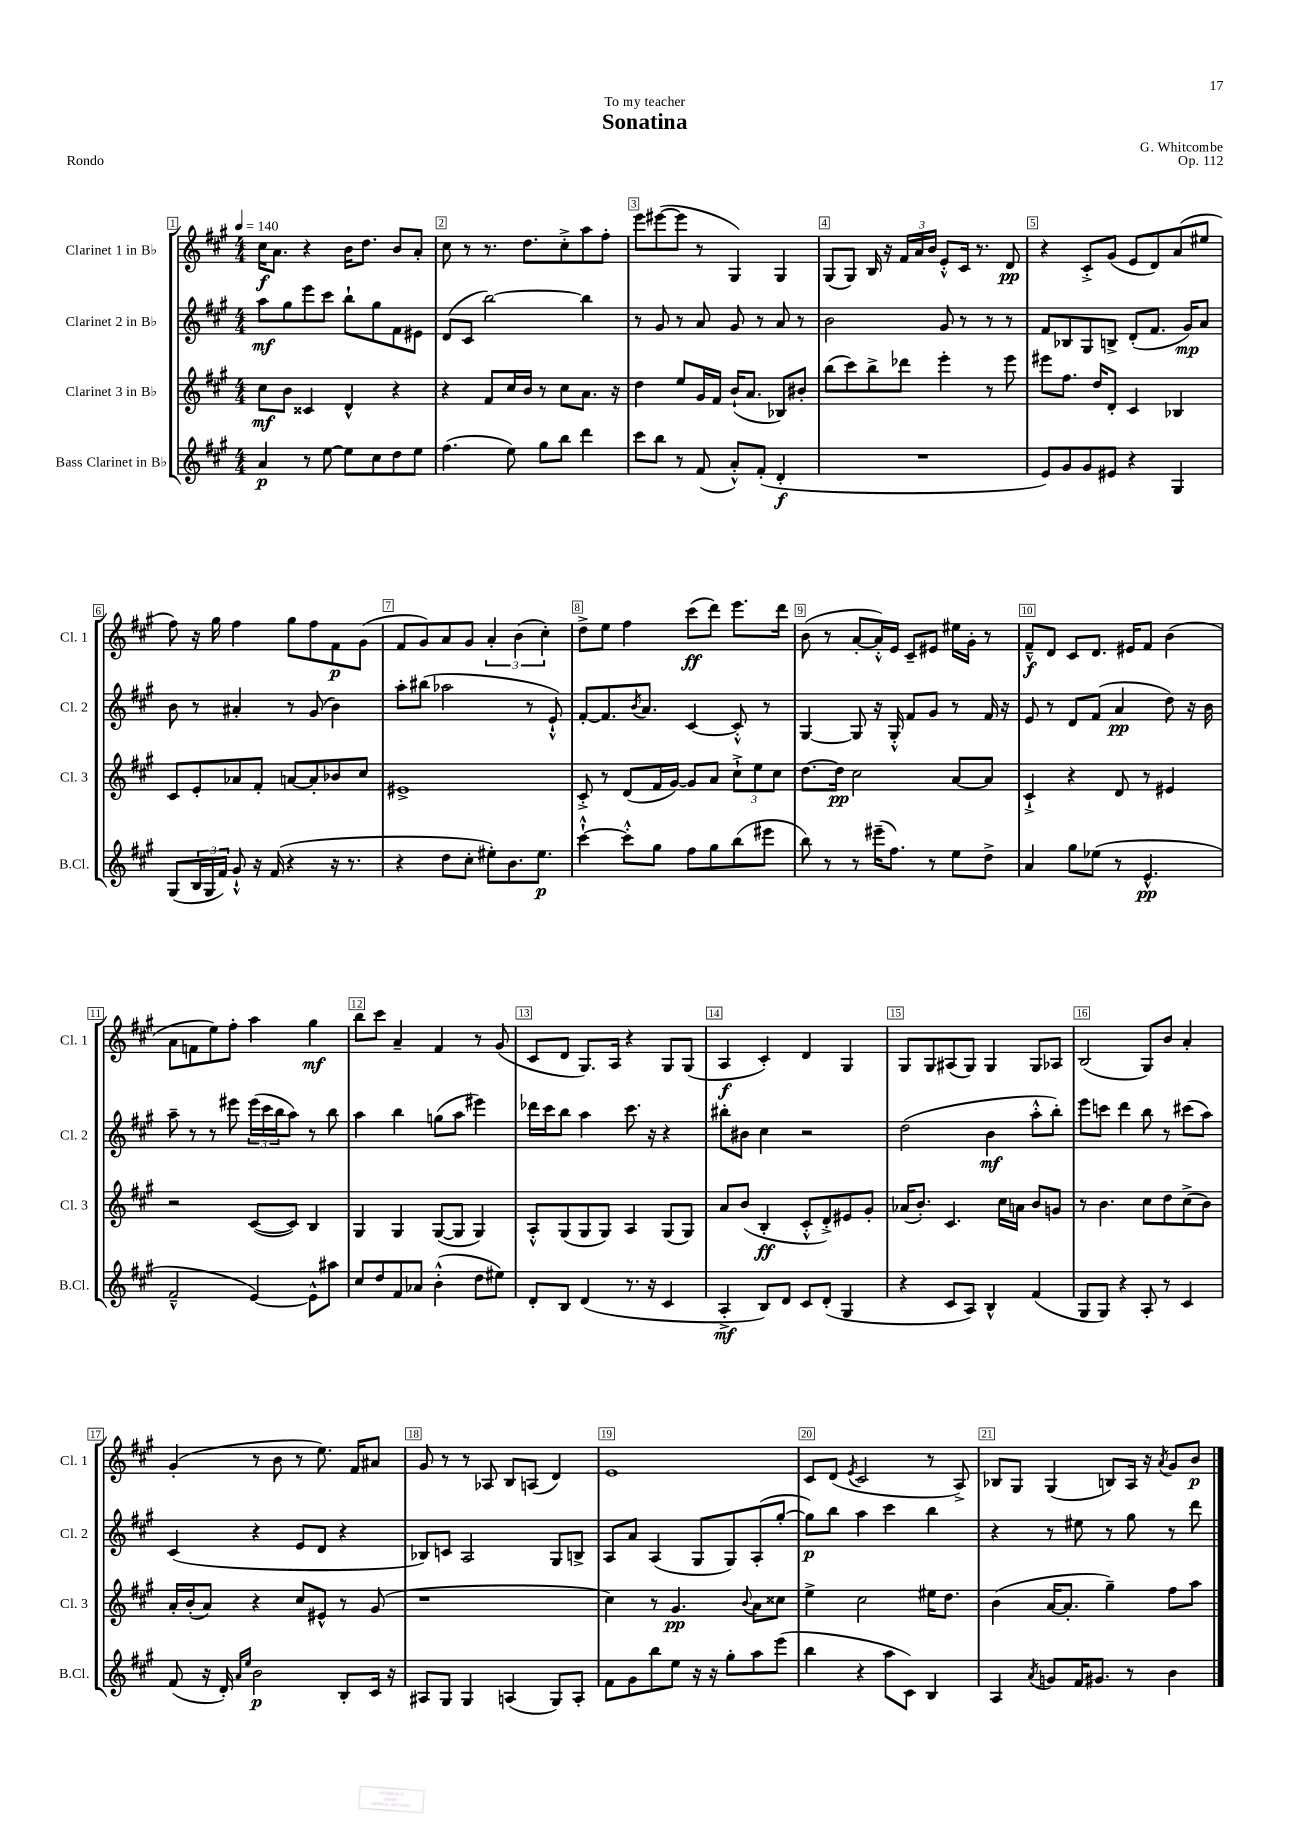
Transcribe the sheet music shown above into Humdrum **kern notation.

**kern	**dynam	**kern	**dynam	**kern	**dynam	**kern	**dynam
*part4	*part4	*part3	*part3	*part2	*part2	*part1	*part1
*staff4	*staff4	*staff3	*staff3	*staff2	*staff2	*staff1	*staff1
*I"Bass Clarinet in B♭	*	*I"Clarinet 3 in B♭	*	*I"Clarinet 2 in B♭	*	*I"Clarinet 1 in B♭	*
*I'B.Cl.	*	*I'Cl. 3	*	*I'Cl. 2	*	*I'Cl. 1	*
*clefG2	*	*clefG2	*	*clefG2	*	*clefG2	*
*k[f#c#g#]	*	*k[f#c#g#]	*	*k[f#c#g#]	*	*k[f#c#g#]	*
*M4/4	*	*M4/4	*	*M4/4	*	*M4/4	*
*MM140	*	*MM140	*	*MM140	*	*MM140	*
=1	=1	=1	=1	=1	=1	=1	=1
4a/	p	8cc#\L	mf	8aa\L	mf	16cc#\KL	f
.	.	.	.	.	.	8.a\J	.
.	.	8b\J	.	8gg#\	.	.	.
8r	.	4c##X/	.	8eee\	.	4r	.
[8ee\	.	.	.	8ccc#\J	.	.	.
8ee\L]	.	4d^^/	.	8bb`\L	.	16b\KL	.
.	.	.	.	.	.	8.dd\J	.
8cc#\	.	.	.	8gg#\	.	.	.
8dd\	.	4r	.	8f#\	.	8b/L	.
8ee\J	.	.	.	8e#X\J	.	8a'/J	.
=2	=2	=2	=2	=2	=2	=2	=2
(4.ff#\	.	4r	.	(8d/L	.	8cc#\	.
.	.	.	.	8c#/J	.	8r	.
.	.	8f#/L	.	[2bb\)	.	8.r	.
8ee\)	.	16cc#/L	.	.	.	.	.
.	.	16b/JJ	.	.	.	8.dd\L	.
8gg#\L	.	8r	.	.	.	.	.
8bb\J	.	8cc#\L	.	.	.	8cc#'^\	.
4ddd\	.	8.a\J	.	4bb\]	.	8aa\	.
.	.	.	.	.	.	8ff#'\J	.
.	.	16r	.	.	.	.	.
=3	=3	=3	=3	=3	=3	=3	=3
8ccc#\L	.	4dd\	.	8r	.	8eee\L	.
8bb\J	.	.	.	8g#/	.	([8eee#X\	.
8r	.	8ee/L	.	8r	.	8eee#\J]	.
(8f#/	.	16g#/L	.	8a/	.	8r	.
.	.	16f#/JJ	.	.	.	.	.
8a'^^/L)	.	(16b`/KL	.	8g#/	.	4G#/)	.
.	.	8.a/J	.	.	.	.	.
(8f#'/J	.	.	.	8r	.	.	.
4d'/	f	8B-X/L)	.	8a/	.	4G#/	.
.	.	8b#X'/J	.	8r	.	.	.
=4	=4	=4	=4	=4	=4	=4	=4
1r	.	(8bb\L	.	2b\	.	(8G#/L	.
.	.	8ccc#\)	.	.	.	8G#/J)	.
.	.	8bb^\	.	.	.	16B/	.
.	.	.	.	.	.	16r	.
.	.	8ddd-X\J	.	.	.	24f#/LL	.
.	.	.	.	.	.	24a/	.
.	.	.	.	.	.	24b/JJ	.
.	.	4eee'\	.	8g#/	.	8e'^^/L	.
.	.	.	.	8r	.	16c#/Jk	.
.	.	.	.	.	.	8.r	.
.	.	8r	.	8r	.	.	.
.	.	8eee\	.	8r	.	8d/	pp
=5	=5	=5	=5	=5	=5	=5	=5
8e/L)	.	8eee#X\L	.	8f#/L	.	4r	.
8g#/	.	8.ff#\J	.	8B-X/	.	.	.
8g#/	.	.	.	8G#/	.	8c#'^/L	.
.	.	16dd/KL	.	.	.	.	.
8e#X/J	.	8d'/J	.	8Bn^/J	.	(8g#/J	.
4r	.	4c#/	.	(8d'/L	.	8e/L	.
.	.	.	.	8.f#/J	.	8d/)	.
4G#/	.	4B-X/	.	.	.	(8a/	.
.	.	.	.	16g#/KL)	mp	.	.
.	.	.	.	8a/J	.	8ee#X/J	.
!!LO:LB:g=z
=6	=6	=6	=6	=6	=6	=6	=6
(8G#/L	.	8c#/L	.	8b\	.	8ff#\)	.
24B/L	.	8e'/	.	8r	.	16r	.
24G#/	.	.	.	.	.	.	.
.	.	.	.	.	.	16gg#\	.
24f#/JJ)	.	.	.	.	.	.	.
8g#`^^/	.	8a-X/	.	4a#X'/	.	4ff#\	.
16r	.	8f#'/J	.	.	.	.	.
(16f#/	.	.	.	.	.	.	.
4r	.	[8an/L	.	8r	.	8gg#\L	.
.	.	8a'/]	.	(8g#/	.	8ff#\	.
16r	.	8b-X/	.	4b\)	.	8f#\	p
8.r	.	.	.	.	.	.	.
.	.	8cc#/J	.	.	.	(8g#\J	.
=7	=7	=7	=7	=7	=7	=7	=7
4r	.	1e#X^	.	8aa'\L	.	8f#/L	.
.	.	.	.	(8bb#X\J	.	8g#/)	.
8dd\L	.	.	.	2aa-X\	.	8a/	.
8cc#'\J	.	.	.	.	.	8g#/J	.
8ee#X'\L)	.	.	.	.	.	6a'/	.
8.b\	.	.	.	.	.	.	.
.	.	.	.	.	.	(6b\	.
.	.	.	.	8r	.	.	.
8.ee#\J	p	.	.	.	.	.	.
.	.	.	.	.	.	6cc#'\)	.
.	.	.	.	8e`^^/)	.	.	.
=8	=8	=8	=8	=8	=8	=8	=8
[4ccc#`^^\	.	8c#'^/	.	[8f#'/L	.	8dd^\L	.
.	.	8r	.	8.f#/]	.	8ee\J	.
8ccc#'^^\L]	.	(8d/L	.	.	.	4ff#\	.
.	.	.	.	8qb/	.	.	.
.	.	.	.	8.a/J	.	.	.
8gg#\J	.	16f#/L	.	.	.	.	.
.	.	[16g#/JJ)	.	.	.	.	.
8ff#\L	.	8g#/L]	.	[4c#/	.	(8ccc#\L	ff
8gg#\	.	8a/J	.	.	.	8ddd\J)	.
(8bb\	.	12cc#`^\L	.	8c#'^^/]	.	8.eee\L	.
.	.	12ee\	.	.	.	.	.
8eee#X\J	.	.	.	8r	.	.	.
.	.	12cc#\J	.	.	.	.	.
.	.	.	.	.	.	16ddd\Jk	.
=9	=9	=9	=9	=9	=9	=9	=9
8bb\)	.	[8.dd\L	.	[4G#/	.	(8b\	.
8r	.	.	.	.	.	8r	.
.	.	16dd\Jk]	pp	.	.	.	.
8r	.	2cc#\	.	8G#/]	.	[8a'/L	.
(16eee#X~\KL	.	.	.	16r	.	16a'^^/L])	.
8.ff#\J)	.	.	.	16G#'^^/	.	16e/JJ	.
.	.	.	.	8f#/L	.	8c#~/L	.
8r	.	.	.	8g#/J	.	8e#X/J	.
8ee\L	.	[8a/L	.	8r	.	16ee#X\LL	.
.	.	.	.	.	.	16g#'\JJ	.
8dd^\J	.	8a/J]	.	16f#/	.	8r	.
.	.	.	.	16r	.	.	.
=10	=10	=10	=10	=10	=10	=10	=10
4a/	.	4c#`^/	.	8e/	.	8f#~^^/L	f
.	.	.	.	8r	.	8d/J	.
8gg#\L	.	4r	.	8d/L	.	8c#/L	.
(8ee-X\J	.	.	.	(8f#/J	.	8.d/J	.
8r	.	8d/	.	4a/	pp	.	.
.	.	.	.	.	.	16e#X/KL	.
4.e^^/	pp	8r	.	.	.	8f#/J	.
.	.	4e#X/	.	8dd\)	.	(4b\	.
.	.	.	.	16r	.	.	.
.	.	.	.	16b\	.	.	.
!!LO:LB:g=z
=11	=11	=11	=11	=11	=11	=11	=11
2f#~^^/	.	2r	.	8aa~\	.	8a\L	.
.	.	.	.	8r	.	8fn\	.
.	.	.	.	8r	.	8ee\)	.
.	.	.	.	8eee#X\	.	8ff#'\J	.
[4e/)	.	([8c#/L	.	(24eee#\LL	.	4aa\	.
.	.	.	.	24ccc#\	.	.	.
.	.	.	.	24bb\J	.	.	.
.	.	8c#/J])	.	8aa\J)	.	.	.
8e^^\L]	.	4B/	.	8r	.	4gg#\	mf
8aa#X\J	.	.	.	8bb\	.	.	.
=12	=12	=12	=12	=12	=12	=12	=12
8cc#/L	.	4G#/	.	4aa\	.	8bb\L	.
8dd/	.	.	.	.	.	8ccc#\J	.
8f#/	.	4G#/	.	4bb\	.	4a~/	.
8a-X/J	.	.	.	.	.	.	.
(4b'^^\	.	([8G#/L	.	(8ggn\L	.	4f#/	.
.	.	8G#/J]	.	8aa\J	.	.	.
8dd\L	.	4G#/)	.	4eee#X\)	.	8r	.
8ee#X\J)	.	.	.	.	.	(8g#/	.
=13	=13	=13	=13	=13	=13	=13	=13
8d'/L	.	8A'^^/L	.	16ddd-X\LL	.	8c#/L	.
.	.	.	.	16ccc#\J	.	.	.
8B/J	.	(8G#/	.	8bb\J	.	8d/J	.
(4d/	.	8G#/	.	4aa\	.	8.G#/L)	.
.	.	8G#/J)	.	.	.	.	.
.	.	.	.	.	.	16A/Jk	.
8.r	.	4A/	.	8.ccc#\	.	4r	.
16r	.	.	.	16r	.	.	.
4c#/	.	(8G#/L	.	4r	.	8G#/L	.
.	.	8G#/J)	.	.	.	(8G#/J	.
=14	=14	=14	=14	=14	=14	=14	=14
4A'^/	mf	8a/L	.	8bb#X'\L	.	4A/	f
.	.	(8b/J	.	8b#X\J	.	.	.
8B/L)	.	4B'/	ff	4cc#\	.	4c#'/)	.
8d/J	.	.	.	.	.	.	.
8c#/L	.	8c#'^^/L	.	2r	.	4d/	.
(8d'/J	.	8d'^/)	.	.	.	.	.
4G#/	.	8e#X/	.	.	.	4G#/	.
.	.	8g#'/J	.	.	.	.	.
=15	=15	=15	=15	=15	=15	=15	=15
4r	.	(16a-X/KL	.	(2dd\	.	8G#/L	.
.	.	8.b'/J)	.	.	.	.	.
.	.	.	.	.	.	8G#/	.
8c#/L	.	4.c#/	.	.	.	(8A#X/	.
8A/J)	.	.	.	.	.	8G#/J)	.
4B^^/	.	.	.	4b\	mf	4G#/	.
.	.	16cc#\LL	.	.	.	.	.
.	.	16an\JJ	.	.	.	.	.
(4f#/	.	8b/L	.	8aa'^^\L	.	8G#/L	.
.	.	8gn/J	.	8bb'\J)	.	8A-X/J	.
=16	=16	=16	=16	=16	=16	=16	=16
8G#/L	.	8r	.	8eee\L	.	(2B/	.
8G#/J)	.	4.b\	.	8cccn\J	.	.	.
4r	.	.	.	4ddd\	.	.	.
8A'/	.	8cc#\L	.	8bb\	.	8G#/L)	.
8r	.	8dd\	.	8r	.	8b/J	.
4c#/	.	(8cc#^\	.	(8ccc#X\L	.	4a'/	.
.	.	8b\J)	.	8aa\J)	.	.	.
!!LO:LB:g=z
=17	=17	=17	=17	=17	=17	=17	=17
(8f#/	.	16a'/LL	.	(4c#/	.	(4g#'/	.
.	.	(16b'/J	.	.	.	.	.
16r	.	8a/J)	.	.	.	.	.
16d'/)	.	.	.	.	.	.	.
16qqa/LL	.	.	.	.	.	.	.
16qqee/JJ	.	.	.	.	.	.	.
2b\	p	4r	.	4r	.	8r	.
.	.	.	.	.	.	8b\	.
.	.	8cc#/L	.	8e/L	.	8r	.
.	.	8e#X^^/J	.	8d/J	.	8.ee\)	.
8B'/L	.	8r	.	4r	.	.	.
.	.	.	.	.	.	16f#/KL	.
16c#/Jk	.	(8g#/	.	.	.	8a#X/J	.
16r	.	.	.	.	.	.	.
=18	=18	=18	=18	=18	=18	=18	=18
8A#X/L	.	1r	.	8B-X/L)	.	8g#/	.
8G#/J	.	.	.	8cn/J	.	8r	.
4G#/	.	.	.	2A/	.	8r	.
.	.	.	.	.	.	8A-X/	.
(4An/	.	.	.	.	.	8B/L	.
.	.	.	.	.	.	(8An/J	.
8G#/L)	.	.	.	8G#/L	.	4d/)	.
8A'/J	.	.	.	8Bn^/J	.	.	.
=19	=19	=19	=19	=19	=19	=19	=19
8f#\L	.	4cc#\)	.	8A/L	.	1e	.
8g#\	.	.	.	8a/J	.	.	.
8bb\	.	8r	.	(4A/	.	.	.
8ee\J	.	4.g#/	pp	.	.	.	.
16r	.	.	.	8G#/L	.	.	.
16r	.	.	.	.	.	.	.
8gg#'\L	.	.	.	8G#/)	.	.	.
.	.	8qqb/	.	.	.	.	.
8aa\	.	8a\L	.	(8A'/	.	.	.
(8eee\J	.	8cc##X\J	.	[8gg#'/J	.	.	.
=20	=20	=20	=20	=20	=20	=20	=20
4bb\	.	4ee^\	.	8gg#\L])	p	8c#/L	.
.	.	.	.	8bb\J	.	(8d/J	.
.	.	.	.	.	.	8qe/	.
4r	.	2cc#\	.	4aa\	.	2c#/	.
8aa\L	.	.	.	4ccc#\	.	.	.
8c#\J)	.	.	.	.	.	.	.
4B/	.	16ee#X\KL	.	4bb\	.	8r	.
.	.	8.dd\J	.	.	.	.	.
.	.	.	.	.	.	8A^/)	.
=21	=21	=21	=21	=21	=21	=21	=21
4A/	.	(4b\	.	4r	.	8B-X/L	.
.	.	.	.	.	.	8G#/J	.
8qa/	.	.	.	.	.	.	.
8gn/L	.	[16a/KL	.	8r	.	(4G#/	.
.	.	8.a'/J]	.	.	.	.	.
16f#/K	.	.	.	8ee#X\	.	.	.
8.g#X/J	.	.	.	.	.	.	.
.	.	4gg#~\)	.	8r	.	8Bn/L)	.
8r	.	.	.	8gg#\	.	16A/Jk	.
.	.	.	.	.	.	16r	.
.	.	.	.	.	.	8qa/	.
4b\	.	8ff#\L	.	8r	.	8g#/L	.
.	.	8aa\J	.	8ddd\	.	8b/J	p
==	==	==	==	==	==	==	==
*-	*-	*-	*-	*-	*-	*-	*-
